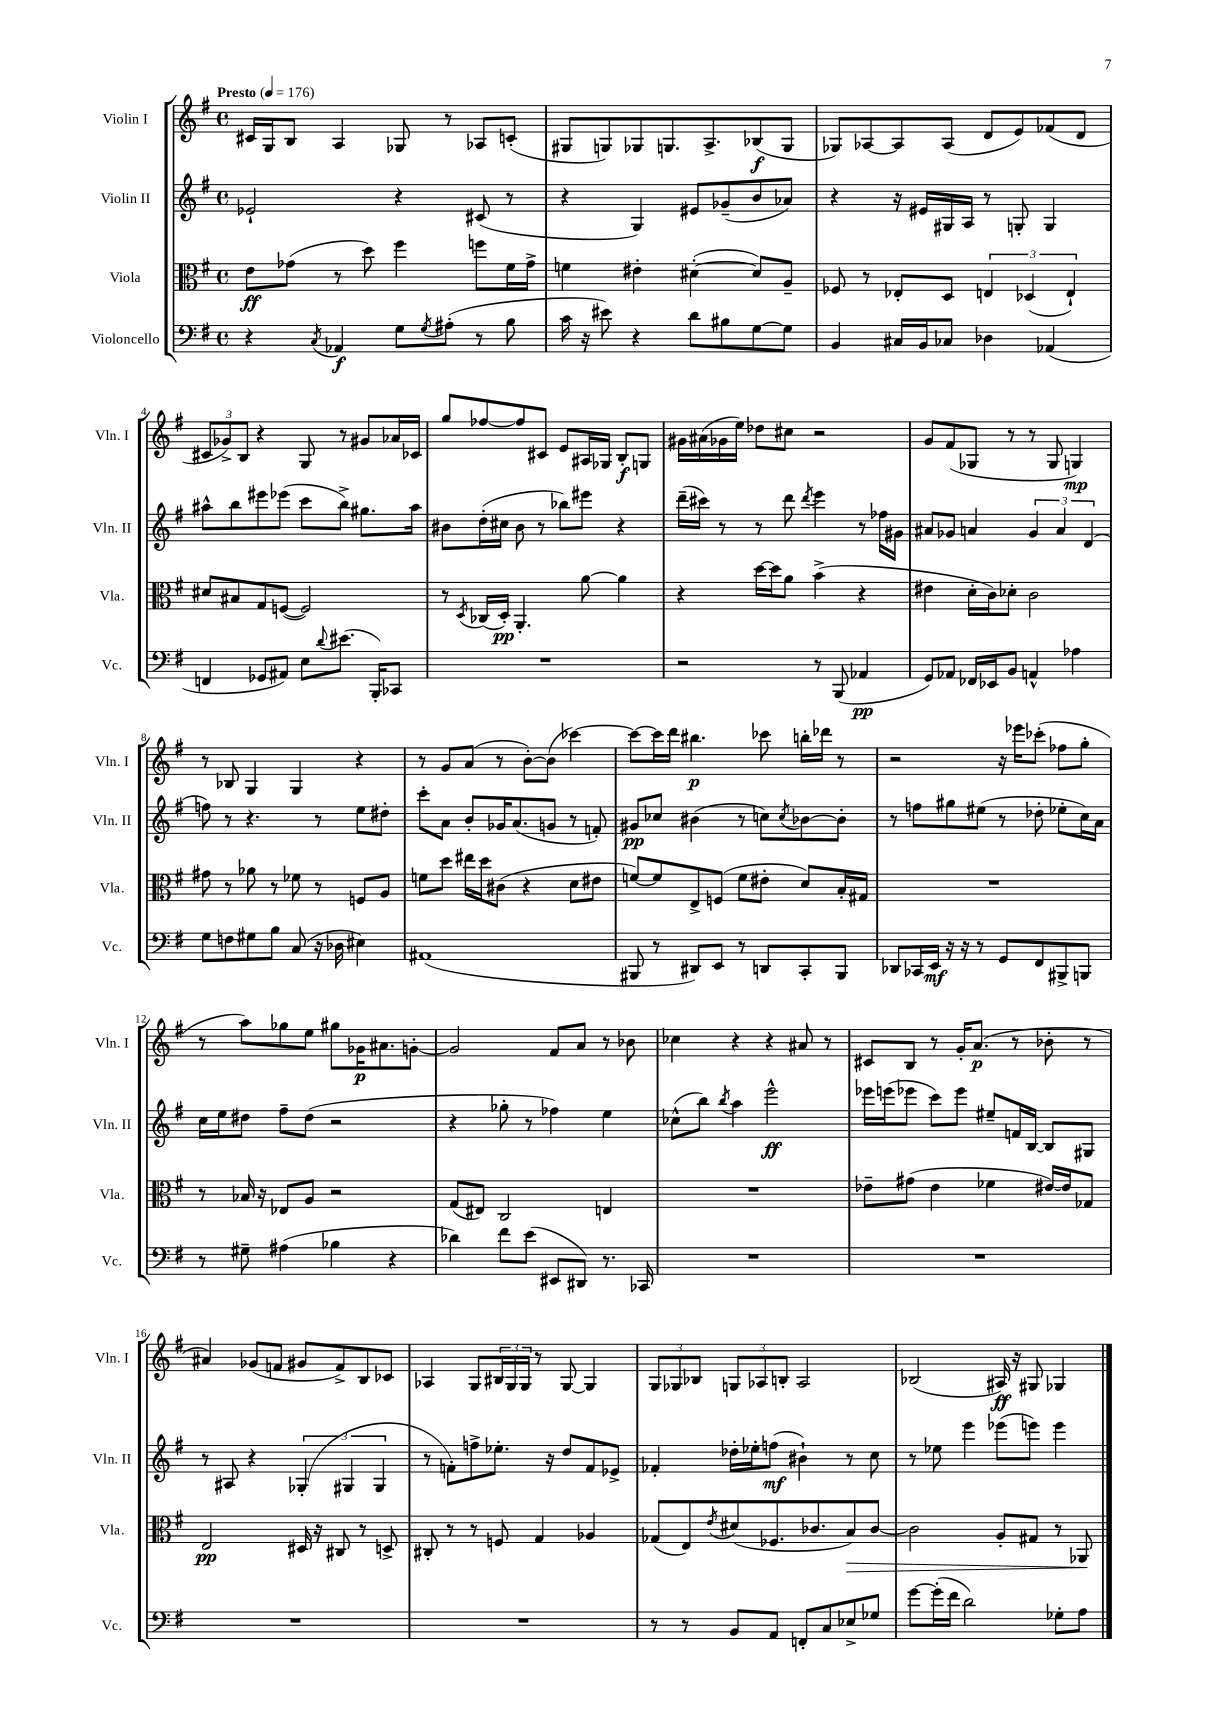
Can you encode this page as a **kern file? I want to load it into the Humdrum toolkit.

**kern	**dynam	**kern	**dynam	**kern	**dynam	**kern	**dynam
*part4	*part4	*part3	*part3	*part2	*part2	*part1	*part1
*staff4	*staff4	*staff3	*staff3	*staff2	*staff2	*staff1	*staff1
*I"Violoncello	*	*I"Viola	*	*I"Violin II	*	*I"Violin I	*
*I'Vc.	*	*I'Vla.	*	*I'Vln. II	*	*I'Vln. I	*
*clefF4	*	*clefC3	*	*clefG2	*	*clefG2	*
*k[f#]	*	*k[f#]	*	*k[f#]	*	*k[f#]	*
*M4/4	*	*M4/4	*	*M4/4	*	*M4/4	*
*met(c)	*	*met(c)	*	*met(c)	*	*met(c)	*
*MM176	*	*MM176	*	*MM176	*	*MM176	*
=1	=1	=1	=1	=1	=1	=1	=1
!	!	!	!	!	!	!LO:TX:a:B:t=Presto	!
4r	.	8e\L	ff	2e-X`/	.	16c#X/LL	.
.	.	.	.	.	.	16G/J	.
.	.	(8g-X\J	.	.	.	8B/J	.
8qC/	.	.	.	.	.	.	.
4AA-X/	f	8r	.	.	.	4A/	.
.	.	8dd\)	.	.	.	.	.
8G\L	.	4ff#\	.	4r	.	8G-X/	.
8qG/	.	.	.	.	.	.	.
(8A#X'\J	.	.	.	.	.	8r	.
8r	.	8ffn\L	.	(8c#X/	.	8A-X/L	.
8B\	.	16f#\L	.	8r	.	(8cn'/J	.
.	.	16g-^\JJ	.	.	.	.	.
=2	=2	=2	=2	=2	=2	=2	=2
16c\	.	4fn\	.	4r	.	8G#X/L	.
16r	.	.	.	.	.	.	.
8e#X\)	.	.	.	.	.	8Gn/)	.
4r	.	4e#X'\	.	4G/)	.	8G-X/	.
.	.	.	.	.	.	8.Gn/	.
8d\L	.	([4d#X'\	.	8e#X/L	.	.	.
.	.	.	.	.	.	8.A^/	.
8B#X\	.	.	.	(8g-X~/	.	.	.
[8G\	.	8d#/L])	.	8b/	.	(8B-X/	f
8G\J]	.	8A~/J	.	8a-X/J)	.	8G/J	.
=3	=3	=3	=3	=3	=3	=3	=3
4BB/	.	8F-X/	.	4r	.	8G-X/L)	.
.	.	8r	.	.	.	[8A-X/	.
16C#X/LL	.	8E-X'/L	.	16r	.	8A-/]	.
16BB/J	.	.	.	16e#X/LL	.	.	.
8C-X/J	.	8D/J	.	16G#X/	.	(8A-/J	.
.	.	.	.	16A/JJ	.	.	.
4D-X\	.	6En/	.	8r	.	8d/L	.
.	.	.	.	8Gn'/	.	8e/)	.
.	.	(6D-X/	.	.	.	.	.
(4AA-X/	.	.	.	4G/	.	(8f-X/	.
.	.	6E`/)	.	.	.	.	.
.	.	.	.	.	.	8d/J	.
!!LO:LB:g=z
=4	=4	=4	=4	=4	=4	=4	=4
4FFn/	.	8d#X/L	.	8aa#X^^\L	.	12c#X/L	.
.	.	.	.	.	.	12g-X^/)	.
.	.	8B#X/	.	8bb\	.	.	.
.	.	.	.	.	.	12B/J	.
8GG-X/L	.	8G/	.	8eee#X\	.	4r	.
8AA#X/J)	.	([8Fn/J	.	(8eee-X\J	.	.	.
8E\L	.	2F/])	.	8ccc\L	.	8G/	.
8qqd/	.	.	.	.	.	.	.
(8.e#X\J	.	.	.	8bb^\J)	.	8r	.
.	.	.	.	8.gg#X\L	.	8g#X/L	.
16BBB'/KL)	.	.	.	.	.	.	.
8CC-X/J	.	.	.	.	.	16a-X/L	.
.	.	.	.	16aa#\Jk	.	16c-X/JJ	.
=5	=5	=5	=5	=5	=5	=5	=5
1r	.	8r	.	8b#X\L	.	8gg/L	.
.	.	8qD/	.	.	.	.	.
.	.	(16C-X/LL	.	(16dd'\L	.	[8ff-X/	.
.	.	16D'/JJ)	pp	16cc#X\JJ	.	.	.
.	.	4.AA'/	.	8b#\	.	8ff-/]	.
.	.	.	.	8r	.	8c#X/J	.
.	.	.	.	8bb-X\L)	.	8e/L	.
.	.	[8a\	.	8eee#X\J	.	16A#X/L	.
.	.	.	.	.	.	16G-X/JJ	.
.	.	4a\]	.	4r	.	8B'/L	f
.	.	.	.	.	.	8Gn/J	.
=6	=6	=6	=6	=6	=6	=6	=6
2r	.	4r	.	(16ddd~\LL	.	16g#X\LL	.
.	.	.	.	16ccc#X\JJ)	.	(16a#X\	.
.	.	.	.	8r	.	16g-X\	.
.	.	.	.	.	.	16ee\JJ)	.
.	.	[16dd\LL	.	8r	.	8dd-X\L	.
.	.	16dd\J]	.	.	.	.	.
.	.	8a\J	.	8ddd\	.	8cc#X\J	.
.	.	.	.	8qddd/	.	.	.
8r	.	(4b^\	.	4eee\	.	2r	.
(8BBB/	.	.	.	.	.	.	.
4AA-X/	pp	4r	.	8r	.	.	.
.	.	.	.	16ff-X\LL	.	.	.
.	.	.	.	16g#X\JJ	.	.	.
=7	=7	=7	=7	=7	=7	=7	=7
8GG/L)	.	4e#X\	.	8a#X/L	.	8g/L	.
8AA-X/J	.	.	.	8g-X/J	.	(8f#/	.
16FF-X/LL	.	16d'\LL	.	4an/	.	8G-X/J	.
16EE-X/J	.	16c\J)	.	.	.	.	.
8BB/J	.	8d-X'\J	.	.	.	8r	.
4AAn^^/	.	2c\	.	6g-/	.	8r	.
.	.	.	.	.	.	8G-/	.
.	.	.	.	6a/	.	.	.
4A-X\	.	.	.	.	.	4Gn/)	mp
.	.	.	.	(6d/	.	.	.
!!LO:LB:g=z
=8	=8	=8	=8	=8	=8	=8	=8
8G\L	.	8g#X\	.	8ffn\)	.	8r	.
8Fn\	.	8r	.	8r	.	8B-X/	.
8G#X\	.	8a-X\	.	4.r	.	4G/	.
8B\J	.	8r	.	.	.	.	.
(8C/	.	8f-X\	.	.	.	4G/	.
16r	.	8r	.	8r	.	.	.
16D-X\	.	.	.	.	.	.	.
4E#X\)	.	8Fn/L	.	8ee\L	.	4r	.
.	.	8A/J	.	8dd#X'\J	.	.	.
=9	=9	=9	=9	=9	=9	=9	=9
(1AA#X	.	8fn\L	.	8ccc'\L	.	8r	.
.	.	8dd\J	.	8a\J	.	8g/L	.
.	.	16ee#X\LL	.	8b'/L	.	(8a/J	.
.	.	16dd\J	.	.	.	.	.
.	.	(8c#X\J	.	16g-X/K	.	8r	.
.	.	.	.	(8.a/	.	.	.
.	.	4r	.	.	.	[8b'\L)	.
.	.	.	.	8gn/J	.	(8b\J]	.
.	.	8d\L	.	8r	.	[4ccc-X\)	.
.	.	8e#X\J	.	8fn'/)	.	.	.
=10	=10	=10	=10	=10	=10	=10	=10
8BBB#X/	.	[8fn/L)	.	8g#X/L	pp	8ccc-\L_	.
8r	.	8f/]	.	8cc-X/J	.	16ccc-\L]	.
.	.	.	.	.	.	16ddd\JJ	.
8DD#X/L)	.	8E^/	.	(4b#X\	.	4.bb#X\	p
8EE/J	.	(8Fn/J	.	.	.	.	.
8r	.	8f\L	.	8r	.	.	.
8DDn/L	.	8e#X'\J	.	8ccn\L)	.	8ccc-X\	.
.	.	.	.	8qcc/	.	.	.
8CC'/	.	8d/L)	.	[8b-X\	.	16bbn'\LL	.
.	.	.	.	.	.	16ddd-X\JJ	.
8BBB#/J	.	16B'/L	.	8b-'\J]	.	8r	.
.	.	16G#X/JJ	.	.	.	.	.
=11	=11	=11	=11	=11	=11	=11	=11
8DD-X/L	.	1r	.	8r	.	2r	.
16CC-X/L	.	.	.	8ffn\L	.	.	.
16EE/JJ	mf	.	.	.	.	.	.
16r	.	.	.	8gg#X\	.	.	.
16r	.	.	.	.	.	.	.
8r	.	.	.	(8ee#X\J	.	.	.
8GG/L	.	.	.	8r	.	16r	.
.	.	.	.	.	.	16eee-X\KL	.
8FF#/	.	.	.	8dd-X'\	.	(8ccc-X'\J	.
8BBB#X^/	.	.	.	8ee-X'\L	.	8ff-X\L	.
8BBBn/J	.	.	.	16cc\L)	.	8gg'\J	.
.	.	.	.	16a\JJ	.	.	.
!!LO:LB:g=z
=12	=12	=12	=12	=12	=12	=12	=12
8r	.	8r	.	16cc\LL	.	8r	.
.	.	.	.	16ee\J	.	.	.
8G#X~\	.	16B-X/	.	8dd#X\J	.	8aa\L)	.
.	.	16r	.	.	.	.	.
(4A#X\	.	8E-X/L	.	8ff#~\L	.	8gg-X\	.
.	.	8A/J	.	(8dd#\J	.	8ee\J	.
4B-X\	.	2r	.	2r	.	8gg#X\L	.
.	.	.	.	.	.	16g-X\K	p
.	.	.	.	.	.	8.a#X\	.
4r	.	.	.	.	.	.	.
.	.	.	.	.	.	[8gn'\J	.
=13	=13	=13	=13	=13	=13	=13	=13
4d-X\)	.	(8G/L	.	4r	.	2g/]	.
.	.	8E#X/J)	.	.	.	.	.
8f#\L	.	2C/	.	8gg-X'\	.	.	.
(8e\J	.	.	.	8r	.	.	.
8EE#X/L	.	.	.	4ff-X\)	.	8f#/L	.
8DD#X/J)	.	.	.	.	.	8a/J	.
8.r	.	4En/	.	4ee\	.	8r	.
.	.	.	.	.	.	8b-X\	.
16CC-X/	.	.	.	.	.	.	.
=14	=14	=14	=14	=14	=14	=14	=14
1r	.	1r	.	(8cc-X^^\L	.	4cc-X\	.
.	.	.	.	8bb\J)	.	.	.
.	.	.	.	8qbb/	.	.	.
.	.	.	.	4aa\	.	4r	.
.	.	.	.	2eee^^\	ff	4r	.
.	.	.	.	.	.	8a#X/	.
.	.	.	.	.	.	8r	.
=15	=15	=15	=15	=15	=15	=15	=15
1r	.	8e-X~\L	.	16eee-X\LL	.	8c#X/L	.
.	.	.	.	(16eeen\J	.	.	.
.	.	(8g#X\J	.	8eee-X\J	.	8B/J	.
.	.	4e-\	.	8ccc\L)	.	8r	.
.	.	.	.	8eee-\J	.	16g'/KL	.
.	.	.	.	.	.	(8.a/J	p
.	.	4f-X\	.	8ee#X~/L	.	.	.
.	.	.	.	16fn/L	.	8r	.
.	.	.	.	[16B/JJ	.	.	.
.	.	[16e#X/LL)	.	8B/L]	.	8b-X'\	.
.	.	16e#/J]	.	.	.	.	.
.	.	8G-X/J	.	8G#X/J	.	8r	.
!!LO:LB:g=z
=16	=16	=16	=16	=16	=16	=16	=16
1r	.	2E/	pp	8r	.	4a#X/)	.
.	.	.	.	8A#X/	.	.	.
.	.	.	.	4r	.	(8g-X/L	.
.	.	.	.	.	.	8fn/J	.
.	.	16D#X/	.	(6G-X'/	.	8g#X/L	.
.	.	16r	.	.	.	.	.
.	.	8C#X/	.	.	.	8f^/)	.
.	.	.	.	6G#X/	.	.	.
.	.	8r	.	.	.	8B/	.
.	.	.	.	6G#/	.	.	.
.	.	8Dn^/	.	.	.	8c-X/J	.
=17	=17	=17	=17	=17	=17	=17	=17
1r	.	8C#X'/	.	8r	.	4A-X/	.
.	.	8r	.	8fn'\L)	.	.	.
.	.	8r	.	8ffn^\	.	8G/L	.
.	.	8Fn/	.	8.ee-X'\J	.	24B#X/L	.
.	.	.	.	.	.	24G/	.
.	.	.	.	.	.	24G/JJ	.
.	.	4G/	.	.	.	8r	.
.	.	.	.	16r	.	.	.
.	.	.	.	8dd/L	.	[8G/	.
.	.	4A-X/	.	8f/	.	4G/]	.
.	.	.	.	8e-X^/J	.	.	.
=18	=18	=18	=18	=18	=18	=18	=18
8r	.	(8G-X/L	.	4f-X'/	.	12G/L	.
.	.	.	.	.	.	12G-X/	.
8r	.	8E/)	.	.	.	.	.
.	.	.	.	.	.	12B-X/J	.
.	.	8qe/	.	.	.	.	.
8BB/L	.	(8d#X/	.	16dd-X'\LL	.	12Gn/L	.
.	.	.	.	16ee-X'\J	.	.	.
.	.	.	.	.	.	12A-X/	.
8AA/J	.	8.F-X/	.	(8ffn\J	mf	.	.
.	.	.	.	.	.	12Bn'/J	.
8FFn'/L	.	.	.	4b#X`\)	.	2A-/	.
.	.	8.c-X/	.	.	.	.	.
8C/	.	.	.	.	.	.	.
!	!	!	!LO:HP:b	!	!	!	!
8E-X^/	.	8B/)	>	8r	.	.	.
8G-X/J	.	[8c-/J	.	8cc\	.	.	.
=19	=19	=19	=19	=19	=19	=19	=19
[8g\L	.	2c-\]	.	8r	.	(2B-X/	.
(16g'\L]	.	.	.	8ee-X\	.	.	.
16f#\JJ	.	.	.	.	.	.	.
2d\)	.	.	.	4eee\	.	.	.
.	.	8A'/L	.	(8eee-X\L	.	16A#X/)	ff
.	.	.	.	.	.	16r	.
.	.	8G#X/J	.	8eeen\J)	.	8G#X/	.
8G-X'\L	.	8r	.	4eee\	.	4G-X/	.
8A\J	.	8AA-X/	.	.	.	.	.
.	.	.	]	.	.	.	.
==	==	==	==	==	==	==	==
*-	*-	*-	*-	*-	*-	*-	*-
